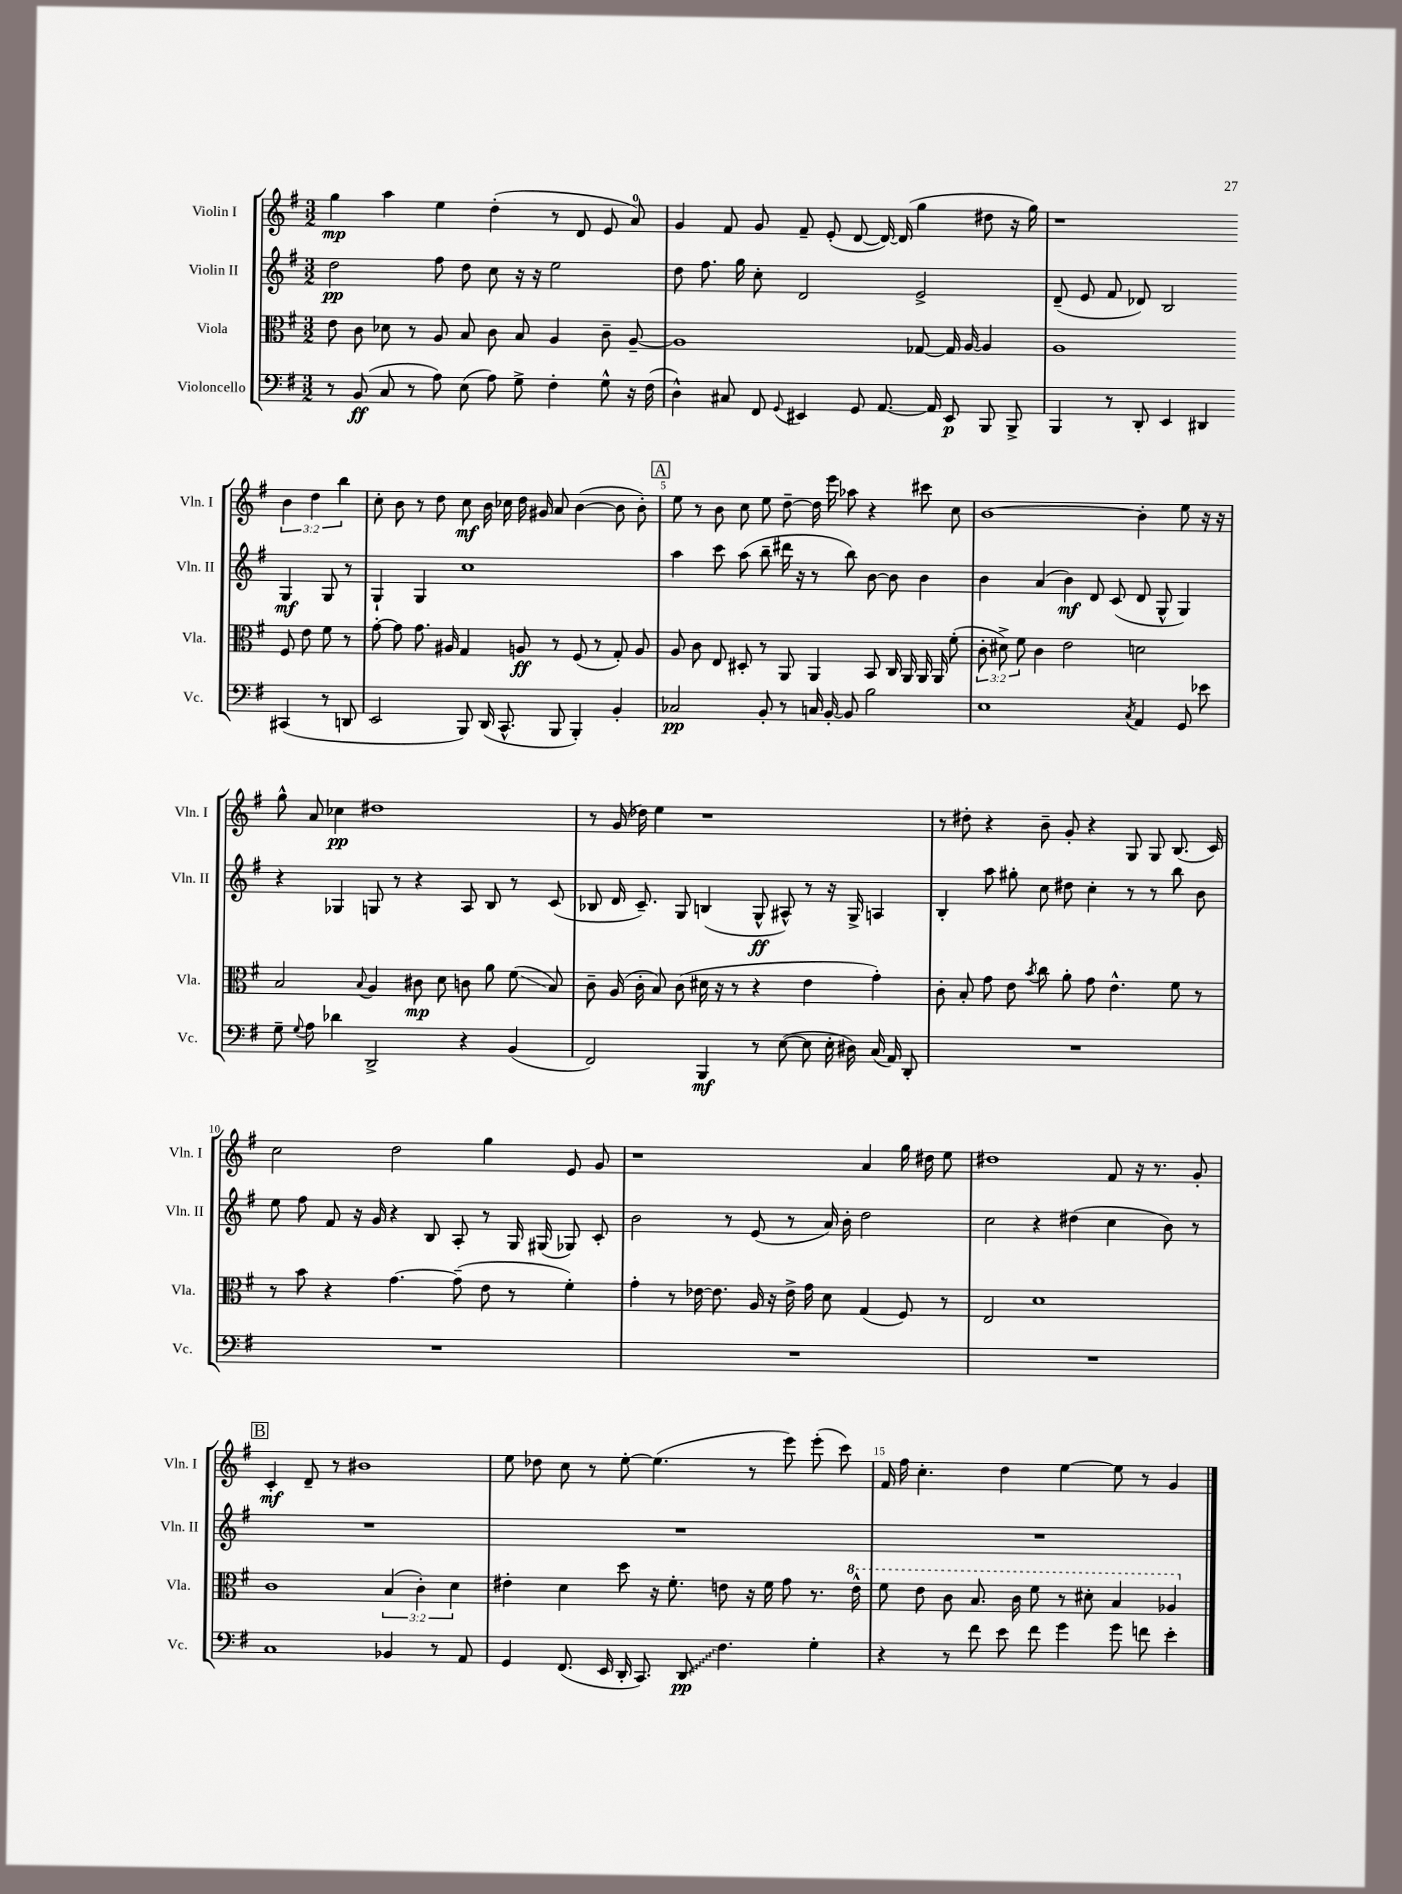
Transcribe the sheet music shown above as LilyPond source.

<<
\new StaffGroup <<
\new Staff = "s0" \with { instrumentName = "Violin I" shortInstrumentName = "Vln. I" } {
    \clef treble \key g \major \numericTimeSignature \time 3/2 \override Staff.TupletNumber.text = #tuplet-number::calc-fraction-text
    \autoBeamOff g''4\mp a''4 e''4 d''4-.( r8 d'8 e'8 a'8-0) |
    g'4 fis'8 g'8 fis'8-- e'8-.( d'8~ d'16~) d'16( g''4 dis''8 r16 g''16) |
    r1 \tuplet 3/2 { b'4 d''4 b''4 } |
    c''8-. b'8 r8 d''8 c''8\mf b'16 ces''16 d''16 gis'16 a'8 b'4~( b'8 b'8-.) |
    \mark \markup { \box "A" } e''8 r8 b'8 c''8 e''8 d''8~-- d''16 e'''16 aes''8 r4 cis'''8 c''8 |
    b'1~ b'4-. e''8 r16 r16 |
    g''8-^ a'8 ces''4\pp dis''1 |
    r8 g'16( des''16) e''4 r1 |
    r8 dis''8-. r4 b'8-- g'8-. r4 g8 g8 b8.( c'16) |
    c''2 d''2 g''4 e'8 g'8 |
    r1 a'4 g''16 dis''16 e''8 |
    dis''1 fis'8 r16 r8. g'8-. |
    \mark \markup { \box "B" } c'4-.\mf d'8-- r8 bis'1 |
    e''8 des''8 c''8 r8 e''8~-. e''4.( r8 e'''8) e'''8-.( c'''8) |
    fis'16 fis''16 c''4.-. d''4 e''4~ e''8 r8 g'4 \bar "|." |
}
\new Staff = "s1" \with { instrumentName = "Violin II" shortInstrumentName = "Vln. II" } {
    \clef treble \key g \major \numericTimeSignature \time 3/2
    \autoBeamOff d''2\pp fis''8 d''8 c''8 r16 r16 e''2 |
    d''8 fis''8. g''16 c''8-. d'2 e'2-> |
    d'8--( e'8 fis'8 des'8) b2 g4\mf g8 r8 |
    g4-! g4 c''1 |
    \mark \markup { \box "A" } a''4 c'''8 a''8( b''8-- dis'''16 r16 r8 b''8) b'8~ b'8 b'4 |
    b'4 a'4( b'4\mf) d'8 c'8( d'8 g8-^ g4) |
    r4 ges4 g8 r8 r4 a8 b8 r8 c'8( |
    bes8 d'16 c'8.--) g8 b4( g8-^\ff ais8-^) r8 r16 g16-> a4 |
    b4-. a''8 gis''8-. c''8 dis''8 c''4-. r8 r8 b''8 b'8 |
    e''8 fis''8 fis'8 r16 g'16 r4 b8 a8-. r8 g16 gis16( ges8) c'8-. |
    b'2 r8 e'8( r8 a'16) b'16-. d''2 |
    c''2 r4 dis''4( c''4 b'8) r8 |
    \mark \markup { \box "B" } R1. |
    R1. |
    R1. \bar "|." |
}
\new Staff = "s2" \with { instrumentName = "Viola" shortInstrumentName = "Vla." } {
    \clef alto \key g \major \numericTimeSignature \time 3/2 \override Staff.TupletNumber.text = #tuplet-number::calc-fraction-text
    \autoBeamOff e'8 c'8 des'8 r8 a8 b8 c'8 b8 a4 c'8-- a8~-- |
    a1 ges8~ ges16 a16~ a4 |
    a1 fis8 e'8 fis'8 r8 |
    g'8~-. g'8 g'8. ais16 g4 a8\ff r8 fis8( r8 g8-.) a8 |
    \mark \markup { \box "A" } a8 c'8 e8 dis8-. r8 a,8 a,4 b,8 c16 a,16 a,16 a,16 fis'8-.( |
    \tuplet 3/2 { c'8-. dis'8->) fis'8 } c'4 e'2 d'2 |
    b2 \appoggiatura { b8 } a4 cis'8\mp d'8 c'8 a'8 fis'8\glissando( b8) |
    c'8-- a16( c'16-. b8) c'8( dis'16 r16 r8 r4 e'4 g'4-.) |
    c'8-. b8-. g'8 e'8 \acciaccatura { b'8 } c''8 a'8-. g'8 e'4.-^ fis'8 r8 |
    r8 b'8 r4 g'4.~ g'8--( e'8 r8 fis'4-.) |
    g'4-. r8 ees'16~ ees'8. a16 r16 ees'16-> g'16 d'8 g4( fis8) r8 |
    e2 d'1 |
    \mark \markup { \box "B" } c'1 \tuplet 3/2 { b4( c'4-.) d'4 } |
    eis'4-. d'4 d''8 r16 fis'8.-. e'8 r16 fis'16 g'8 r8. \ottava #1 e''16-^ |
    fis''8 e''8 c''8 b'8. c''16 fis''8 r8 dis''8-. b'4 aes'4 \ottava #0 \bar "|." |
}
\new Staff = "s3" \with { instrumentName = "Violoncello" shortInstrumentName = "Vc." } {
    \clef bass \key g \major \numericTimeSignature \time 3/2
    \autoBeamOff r8 b,8\ff( c8 r8 a8) e8( a8) g8-> fis4-. g8-^ r16 fis16( |
    d4-^) cis8 fis,8 \appoggiatura { g,8 } eis,4 g,8 a,8.~ a,16 eis,8\p b,,8 b,,8-> |
    b,,4 r8 d,8-. e,4 dis,4 cis,4( r8 d,8 |
    e,2 b,,8) d,16( c,8.-^ b,,8 b,,4-.) b,4-. |
    \mark \markup { \box "A" } ces2\pp b,8-. r8 c16 b,16~-. b,8 b2 |
    e1 \acciaccatura { c8 } a,4 g,8 ees'8 |
    g8-- \appoggiatura { g8 } a8 des'4 d,2-> r4 b,4( |
    fis,2) b,,4\mf r8 e8~( e8 e16-. dis16) c16( a,16) d,8-. |
    R1. |
    R1. |
    R1. |
    R1. |
    \mark \markup { \box "B" } c1 bes,4 r8 a,8 |
    g,4 fis,8.( e,16 d,16-. c,8.) \once \override Glissando.style = #'zigzag d,8\glissando\pp fis4. g4-. |
    r4 r8 fis'8 e'8 fis'8 g'4 g'8 f'8 e'4-. \bar "|." |
}
>>
>>
\layout { \context { \Score \override BarNumber.break-visibility = ##(#f #t #t) barNumberVisibility = #(every-nth-bar-number-visible 5) } }
